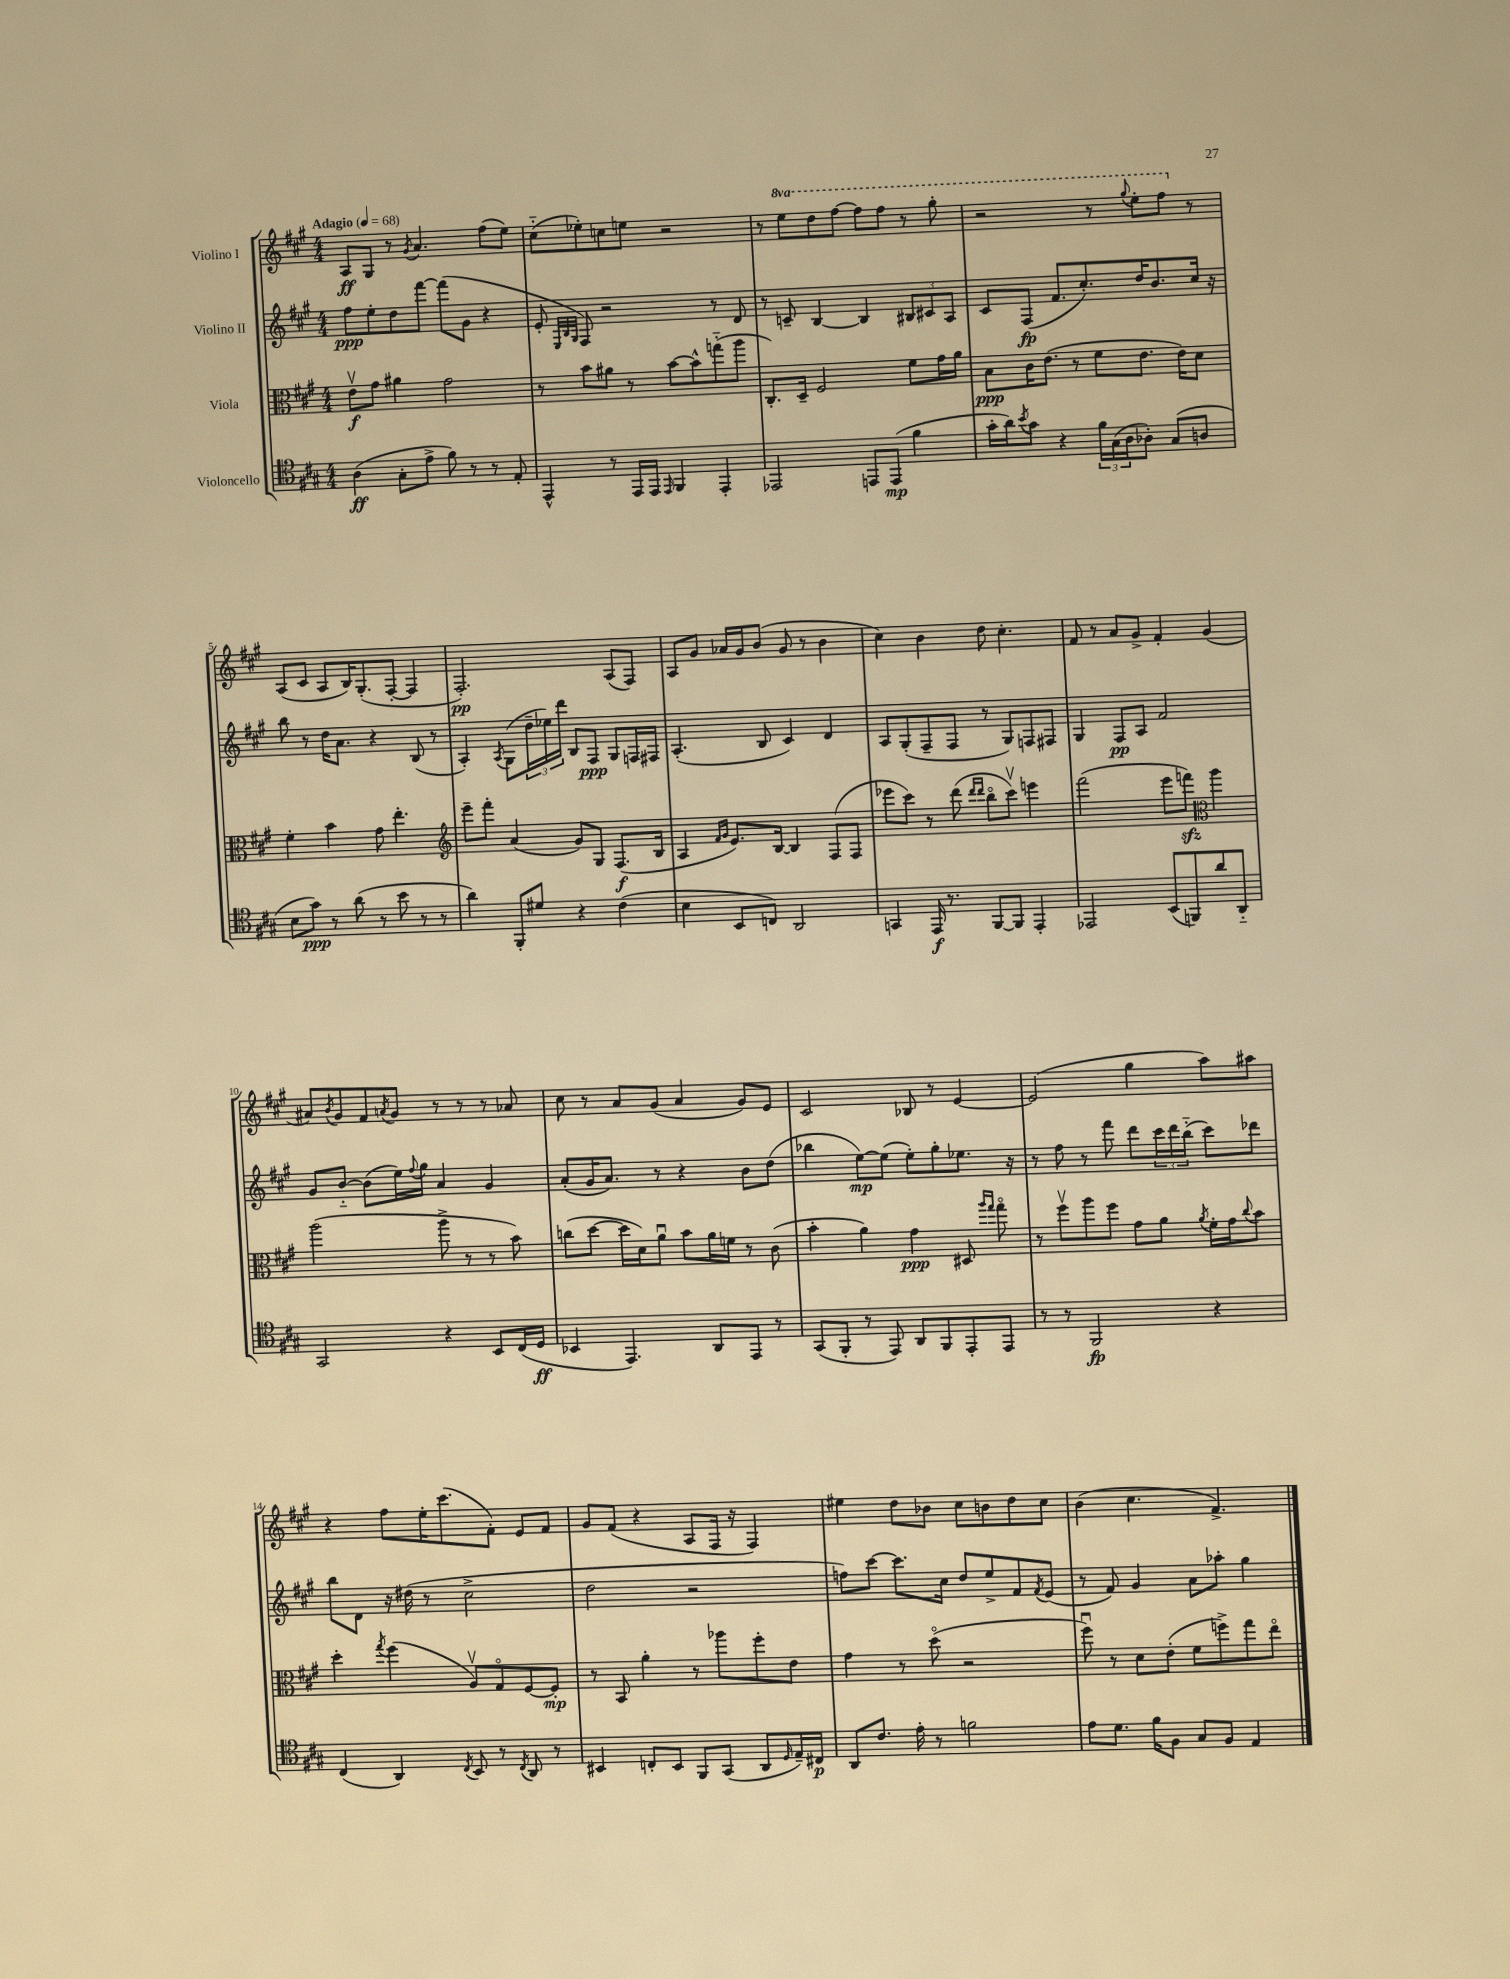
<<
\new StaffGroup <<
\new Staff = "s0" \with { instrumentName = "Violino I" } {
    \clef treble \key a \major \numericTimeSignature \time 4/4 \set Staff.ottavationMarkups = #ottavation-simple-ordinals \tempo "Adagio" 4 = 68
    a8\ff gis8 r8 \acciaccatura { gis'8 } a'4. fis''8( e''8) |
    cis''8-_( ees''8-.) c''8 e''8 r2 |
    r8 \ottava #1 e'''8 d'''8 fis'''8~ fis'''8 fis'''8 r8 gis'''8-. |
    r2 r8 \appoggiatura { gis'''8 } e'''8-. fis'''8 \ottava #0 r8 |
    a8( cis'8 a8 b16) gis8.-.( fis8~-. fis4 |
    fis2.-.\pp) a8( fis8) |
    a8 gis'8 aes'16 gis'16 b'8( gis'8 r8 b'4 |
    cis''4) b'4 d''8 cis''4.-. |
    fis'8 r8 a'8 gis'8-> fis'4-. gis'4( |
    ais'8) \acciaccatura { b'8 } gis'8 fis'8 \acciaccatura { a'8 } gis'8 r8 r8 r8 aes'8 |
    cis''8 r8 a'8 gis'8( a'4 gis'8) e'8 |
    cis'2 bes8 r8 e'4~ |
    e'2( gis''4 a''8) ais''8 |
    r4 fis''8 e''16-. cis'''8.( fis'8-.) e'8 fis'8 |
    gis'8 fis'8( r4 a8 fis16 r16 fis4) |
    eis''4 d''8 bes'8 cis''8 b'8 d''8 cis''8 |
    b'4( cis''4. fis'4.->) \bar "|." |
}
\new Staff = "s1" \with { instrumentName = "Violino II" } {
    \clef treble \key a \major \numericTimeSignature \time 4/4
    fis''8\ppp e''8-. d''8 fis'''8~ fis'''8( gis'8 r4 |
    e'8-. \grace { e32 b32 gis32 } fis8) r2 r8 d'8 |
    r8 c'8-- b4~ b4 \tuplet 3/2 { bis8 cis'8 a8 } |
    cis'8 fis8\fp( fis'8. cis''8.-.) d''16 b'8. cis''16 r16 |
    b''8 r8 d''16 a'8. r4 b8( r8 |
    a4-.) \acciaccatura { a8 } gis8( \tuplet 3/2 { d''16-- ees''16) d'''16 } b8 fis8\ppp gis8 f16 fis16 |
    a4.-.( b8 cis'4) d'4 |
    a8 gis8-.( fis8-- fis8 r8 gis8) f8 fis8 |
    gis4 fis8\pp a8 fis'2 |
    gis'8 b'8~-_ b'8( e''16) \appoggiatura { fis''8 } gis''16 a'4 gis'4 |
    a'8-.( gis'16 a'8.) r8 r4 b'8 d''8( |
    bes''4 e''8~\mp) e''8( e''8-.) gis''8-. ees''8. r16 |
    r8 fis''8 r8 fis'''8 d'''8 \tuplet 3/2 { cis'''16 d'''16 b''16-_( } cis'''8) des'''8 |
    b''8 d'8 r16 dis''16( r8 cis''2-> |
    d''2 r2 |
    f''8) cis'''8~ cis'''8. cis''16 d''8 e''8-> fis'8 \acciaccatura { fis'8 } e'8( |
    r8 fis'8) gis'4 a'8 aes''8-. gis''4 \bar "|." |
}
\new Staff = "s2" \with { instrumentName = "Viola" } {
    \clef alto \key a \major \numericTimeSignature \time 4/4
    e'8\upbow\f gis'8 ais'4 gis'2 |
    r8 b'8 ais'8 r8 b'8~ b'8-^ g''8-_( a''8 |
    cis8.-.) d16-- fis2 fis'8 gis'16 a'16 |
    b8\ppp cis'16 e'8.( r8 fis'8 e'8. e'16) d'8 |
    fis'4-. b'4 gis'8 e''4.-. |
    \clef treble e'''8-- fis'''8-. a'4( gis'8) gis8 fis8.\f( b16 |
    a4 \grace { fis'16 gis'16 } e'8.) b16~ b4 fis8( fis8 |
    ees'''8 cis'''8) r8 d'''8( \grace { d'''16 d'''16 } b''8\flageolet cis'''8\upbow) e'''4 |
    fis'''2( e'''8 f'''8\sfz) \clef alto a''4 |
    a''2( a''8-> r8 r8 b'8) |
    c''8( d''8~ d''16 d'16) a'8\downbow b'8 a'16 f'16 r8 cis'8( |
    b'4-. a'4) gis'4\ppp dis8 \grace { a''16 gis''16 } gis''8\flageolet |
    r8 fis''8\upbow a''8 fis''8 gis'8 a'8 \acciaccatura { a'8 } fis'16-. gis'16 \appoggiatura { cis''8 } b'8 |
    d''4-. \acciaccatura { gis''8 } fis''4( a8\upbow) gis8\flageolet fis8~ fis8-.\mp |
    r8 b,8 a'4-. r8 aes''8 fis''8-. e'8 |
    gis'4 r8 d''8\flageolet( r2 |
    fis''8\downbow) r8 d'8 e'8-.( fis'8 f''8->) gis''8 e''8\flageolet \bar "|." |
}
\new Staff = "s3" \with { instrumentName = "Violoncello" } {
    \clef tenor \key a \major \numericTimeSignature \time 4/4
    a4\ff( gis8-. e'8-> fis'8) r8 r8 e8-. |
    e,4-^ r8 e,16 e,16 \grace { e,16 } fis,4 e,4-. |
    ees,2 e,8 e,8\mp( fis'4 |
    gis'16-. a'16) \acciaccatura { b'8 } gis'8 r4 \tuplet 3/2 { fis'16 gis16( a16 } aes8-.) gis8( a8 |
    b8 gis'8\ppp) r8 a'8( r8 b'8 r8 r8 |
    a'4) fis,8-. dis'8 r4 cis'4( |
    b4 b,8 c8) a,2 |
    g,4 e,16\f r8. fis,8~ fis,8 e,4-. |
    ees,2 b,8( f,8) a'8 a,8-_ |
    gis,2 r4 b,8 cis16( d16\ff |
    bes,4 e,4.) a,8 e,8 r8 |
    gis,8( fis,8-. r8 e,8) a,8 fis,8 e,8-. e,8 |
    r8 r8 fis,2\fp r4 |
    cis4( a,4) \acciaccatura { cis8 } b,8 r8 \acciaccatura { cis8 } a,8 r8 |
    bis,4 c8-. bis,8 fis,8 gis,8( a,8 \grace { d16 } e16--) cis16\p |
    a,8 cis'8. e'16-. r8 f'2 |
    e'8 d'8. fis'16 fis8 gis8 fis8 e4 \bar "|." |
}
>>
>>
